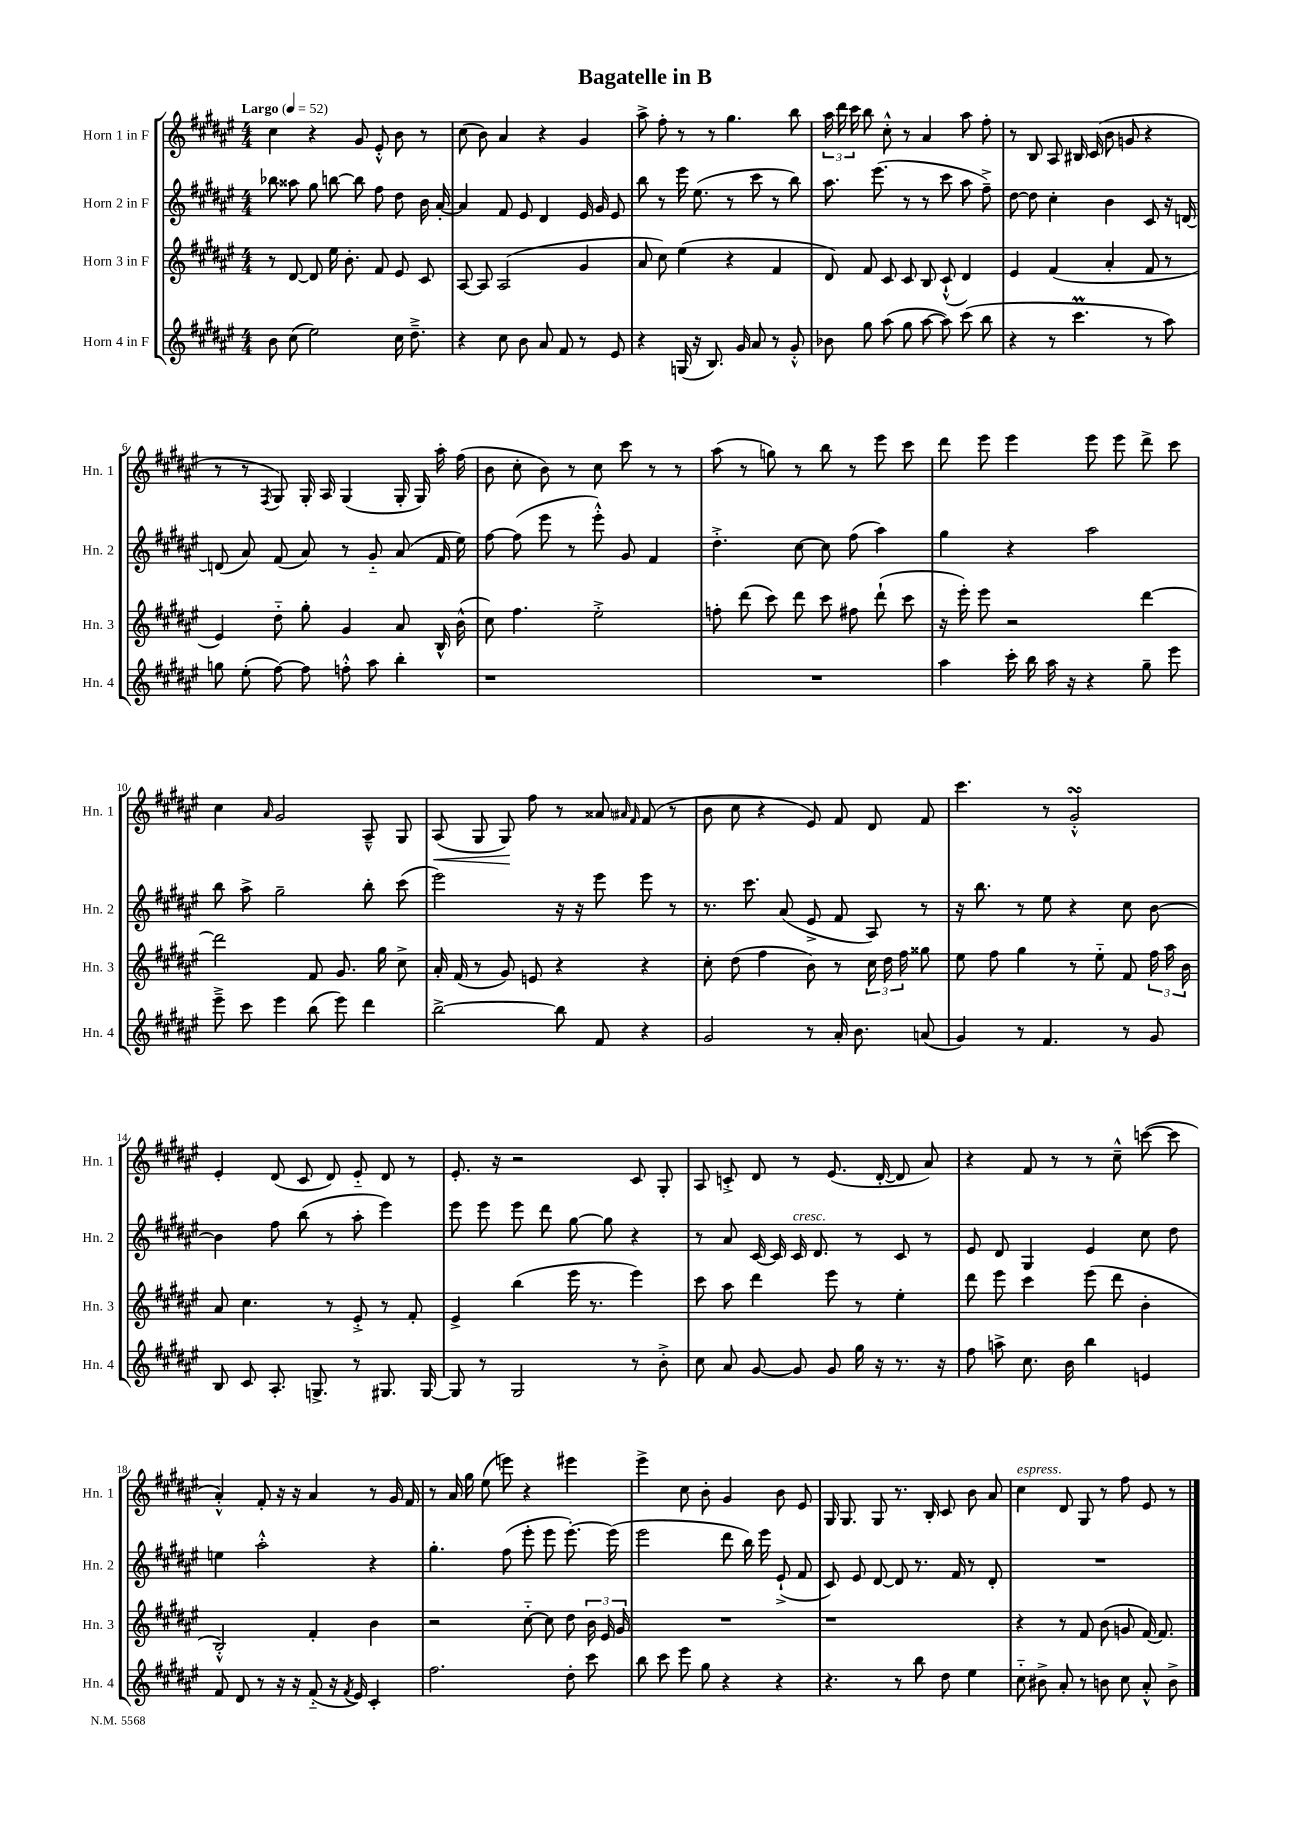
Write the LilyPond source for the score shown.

\header { title = "Bagatelle in B" }
<<
\new StaffGroup <<
\new Staff = "s0" \with { instrumentName = "Horn 1 in F" shortInstrumentName = "Hn. 1" } {
    \clef treble \key fis \major \numericTimeSignature \time 4/4 \tempo "Largo" 4 = 52
    \autoBeamOff cis''4 r4 gis'8 eis'8-.-^ b'8 r8 |
    cis''8( b'8) ais'4 r4 gis'4 |
    ais''8-> fis''8-. r8 r8 gis''4. b''8 |
    \tuplet 3/2 { ais''16 dis'''16 cis'''16 } b''8 cis''8-.-^ r8 ais'4 ais''8 fis''8-. |
    r8 b8 ais8 bis16 cis'16( b'8 g'8 r4 |
    r8 r8 \acciaccatura { fis8 } gis8) gis16-. ais16 gis4( gis16-. gis16) ais''16-. fis''16( |
    b'8 cis''8-. b'8) r8 cis''8 cis'''8 r8 r8 |
    ais''8( r8 g''8) r8 b''8 r8 eis'''8 cis'''8 |
    dis'''8 eis'''8 eis'''4 eis'''8 eis'''8 dis'''8-> cis'''8 |
    cis''4 \grace { ais'16 } gis'2 ais8---^ gis8 |
    ais8\<( gis8 gis8\!) fis''8 r8 aisis'8 \grace { ais'16 fis'16 } fis'8( r8 |
    b'8 cis''8 r4 eis'8) fis'8 dis'8 fis'8 |
    cis'''4. r8 gis'2-.-^\turn |
    eis'4-. dis'8( cis'8 dis'8) eis'8-_ dis'8 r8 |
    eis'8.-. r16 r2 cis'8 gis8-. |
    ais8 c'8-.-> dis'8 r8 eis'8.( dis'16~-. dis'8 ais'8) |
    r4 fis'8 r8 r8 cis''8---^ c'''8~( c'''8 |
    ais'4-.-^) fis'8-. r16 r16 ais'4 r8 gis'16 fis'16 |
    r8 ais'16 gis''16 eis''8( e'''8) r4 eis'''4 |
    eis'''4-> cis''8 b'8-. gis'4 b'8 eis'8 |
    gis16 gis8. gis8 r8. b16-. cis'8 b'8 ais'8 |
    cis''4^\markup { \italic "espress." } dis'8 gis8 r8 fis''8 eis'8 r8 \bar "|." |
}
\new Staff = "s1" \with { instrumentName = "Horn 2 in F" shortInstrumentName = "Hn. 2" } {
    \clef treble \key fis \major \numericTimeSignature \time 4/4
    \autoBeamOff bes''8 aisis''8 gis''8 b''8~ b''8 fis''8 dis''8 b'16 ais'16~-. |
    ais'4 fis'8 eis'8 dis'4 eis'16 gis'16 eis'8 |
    b''8 r8 eis'''16 eis''8.( r8 cis'''8 r8 b''8) |
    ais''8. eis'''8.( r8 r8 cis'''8 ais''8 fis''8--->) |
    dis''8~ dis''8 cis''4-. b'4 cis'8 r16 d'16~ |
    d'8( ais'8) fis'8( ais'8) r8 gis'8-_ ais'8( fis'16 eis''16) |
    fis''8~ fis''8( eis'''8 r8 eis'''8-.-^) gis'8 fis'4 |
    dis''4.-.-> cis''8~ cis''8 fis''8( ais''4) |
    gis''4 r4 ais''2 |
    b''8 ais''8-> gis''2-- b''8-. cis'''8( |
    eis'''2) r16 r16 eis'''8 eis'''8 r8 |
    r8. cis'''8. ais'8( eis'8-> fis'8 ais8) r8 |
    r16 b''8. r8 eis''8 r4 cis''8 b'8~ |
    b'4 fis''8 b''8( r8 ais''8-. eis'''4) |
    eis'''8 eis'''8 eis'''8 dis'''8 gis''8~ gis''8 r4 |
    r8 ais'8 cis'16~ cis'16 cis'16^\markup { \italic "cresc." } dis'8. r8 cis'8 r8 |
    eis'8 dis'8 gis4 eis'4 cis''8 dis''8 |
    e''4 ais''2-.-^ r4 |
    gis''4.-. fis''8( eis'''8-. eis'''8 eis'''8.~-.) eis'''16( |
    eis'''2 dis'''8 b''16) eis'''16 eis'8-!->( fis'8 |
    cis'8) eis'8 dis'8~ dis'8 r8. fis'16 r8 dis'8-. |
    R1 \bar "|." |
}
\new Staff = "s2" \with { instrumentName = "Horn 3 in F" shortInstrumentName = "Hn. 3" } {
    \clef treble \key fis \major \numericTimeSignature \time 4/4
    \autoBeamOff r8 dis'8~ dis'8 eis''16 b'8.-. fis'8 eis'8 cis'8 |
    ais8~ ais8 ais2( gis'4 |
    ais'8 cis''8) eis''4( r4 fis'4 |
    dis'8) fis'8 cis'8 cis'8 b8 cis'8-!-^( dis'4) |
    eis'4 fis'4( ais'4-. fis'8 r8 |
    eis'4) dis''8-_ gis''8-. gis'4 ais'8 b16-^ b'16-^( |
    cis''8) fis''4. eis''2-.-> |
    f''8-. dis'''8( cis'''8) dis'''8 cis'''8 fis''8 dis'''8-!( cis'''8 |
    r16 eis'''16-.) eis'''8 r2 dis'''4~ |
    dis'''2 fis'8 gis'8. gis''16 cis''8-> |
    ais'16-. fis'16( r8 gis'8) e'8 r4 r4 |
    cis''8-. dis''8( fis''4 b'8) r8 \tuplet 3/2 { cis''16 dis''16 fis''16 } gisis''8 |
    eis''8 fis''8 gis''4 r8 eis''8-_ fis'8 \tuplet 3/2 { fis''16 ais''16 b'16 } |
    ais'8 cis''4. r8 eis'8-.-> r8 fis'8-. |
    eis'4-> b''4( eis'''16 r8. eis'''4) |
    cis'''8 ais''8 dis'''4 eis'''8 r8 eis''4-. |
    dis'''8 eis'''8 cis'''4 eis'''8( dis'''8 b'4-. |
    b2-.-^) fis'4-. b'4 |
    r2 cis''8~-_ cis''8 dis''8 \tuplet 3/2 { b'16 eis'16 gis'16 } |
    R1 |
    r1 |
    r4 r8 fis'8 b'8( g'8 fis'16~) fis'8. \bar "|." |
}
\new Staff = "s3" \with { instrumentName = "Horn 4 in F" shortInstrumentName = "Hn. 4" } {
    \clef treble \key fis \major \numericTimeSignature \time 4/4
    \autoBeamOff b'8 cis''8( eis''2) cis''16 dis''8.---> |
    r4 cis''8 b'8 ais'8 fis'8 r8 eis'8 |
    r4 g16( r16 b8.) gis'16 ais'8 r8 gis'8-.-^ |
    bes'8 gis''8 ais''8( gis''8 ais''8~ ais''8) cis'''8( b''8 |
    r4 r8 cis'''4.\prall r8 ais''8) |
    g''8 eis''8-.( fis''8~) fis''8 f''8-.-^ ais''8 b''4-. |
    r1 |
    R1 |
    ais''4 cis'''16-. b''16 ais''16 r16 r4 gis''8-- eis'''8 |
    eis'''8---> cis'''8 eis'''4 b''8( eis'''8) dis'''4 |
    b''2~-> b''8 fis'8 r4 |
    gis'2 r8 ais'16-. b'8. a'8( |
    gis'4) r8 fis'4. r8 gis'8 |
    b8 cis'8 ais8.-. g8.-> r8 gis8. gis16~ |
    gis8 r8 gis2 r8 b'8-.-> |
    cis''8 ais'8 gis'8~ gis'8 gis'8 gis''16 r16 r8. r16 |
    fis''8 a''8-> cis''8. b'16 b''4 e'4 |
    fis'8 dis'8 r8 r16 r16 fis'8-_( r16 \acciaccatura { fis'8 } eis'16) cis'4-. |
    fis''2. dis''8-. cis'''8 |
    b''8 cis'''8 eis'''8 gis''8 r4 r4 |
    r4. r8 b''8 dis''8 eis''4 |
    cis''8-_ bis'8-> ais'8-. r8 b'8 cis''8 ais'8-.-^ b'8-> \bar "|." |
}
>>
>>
